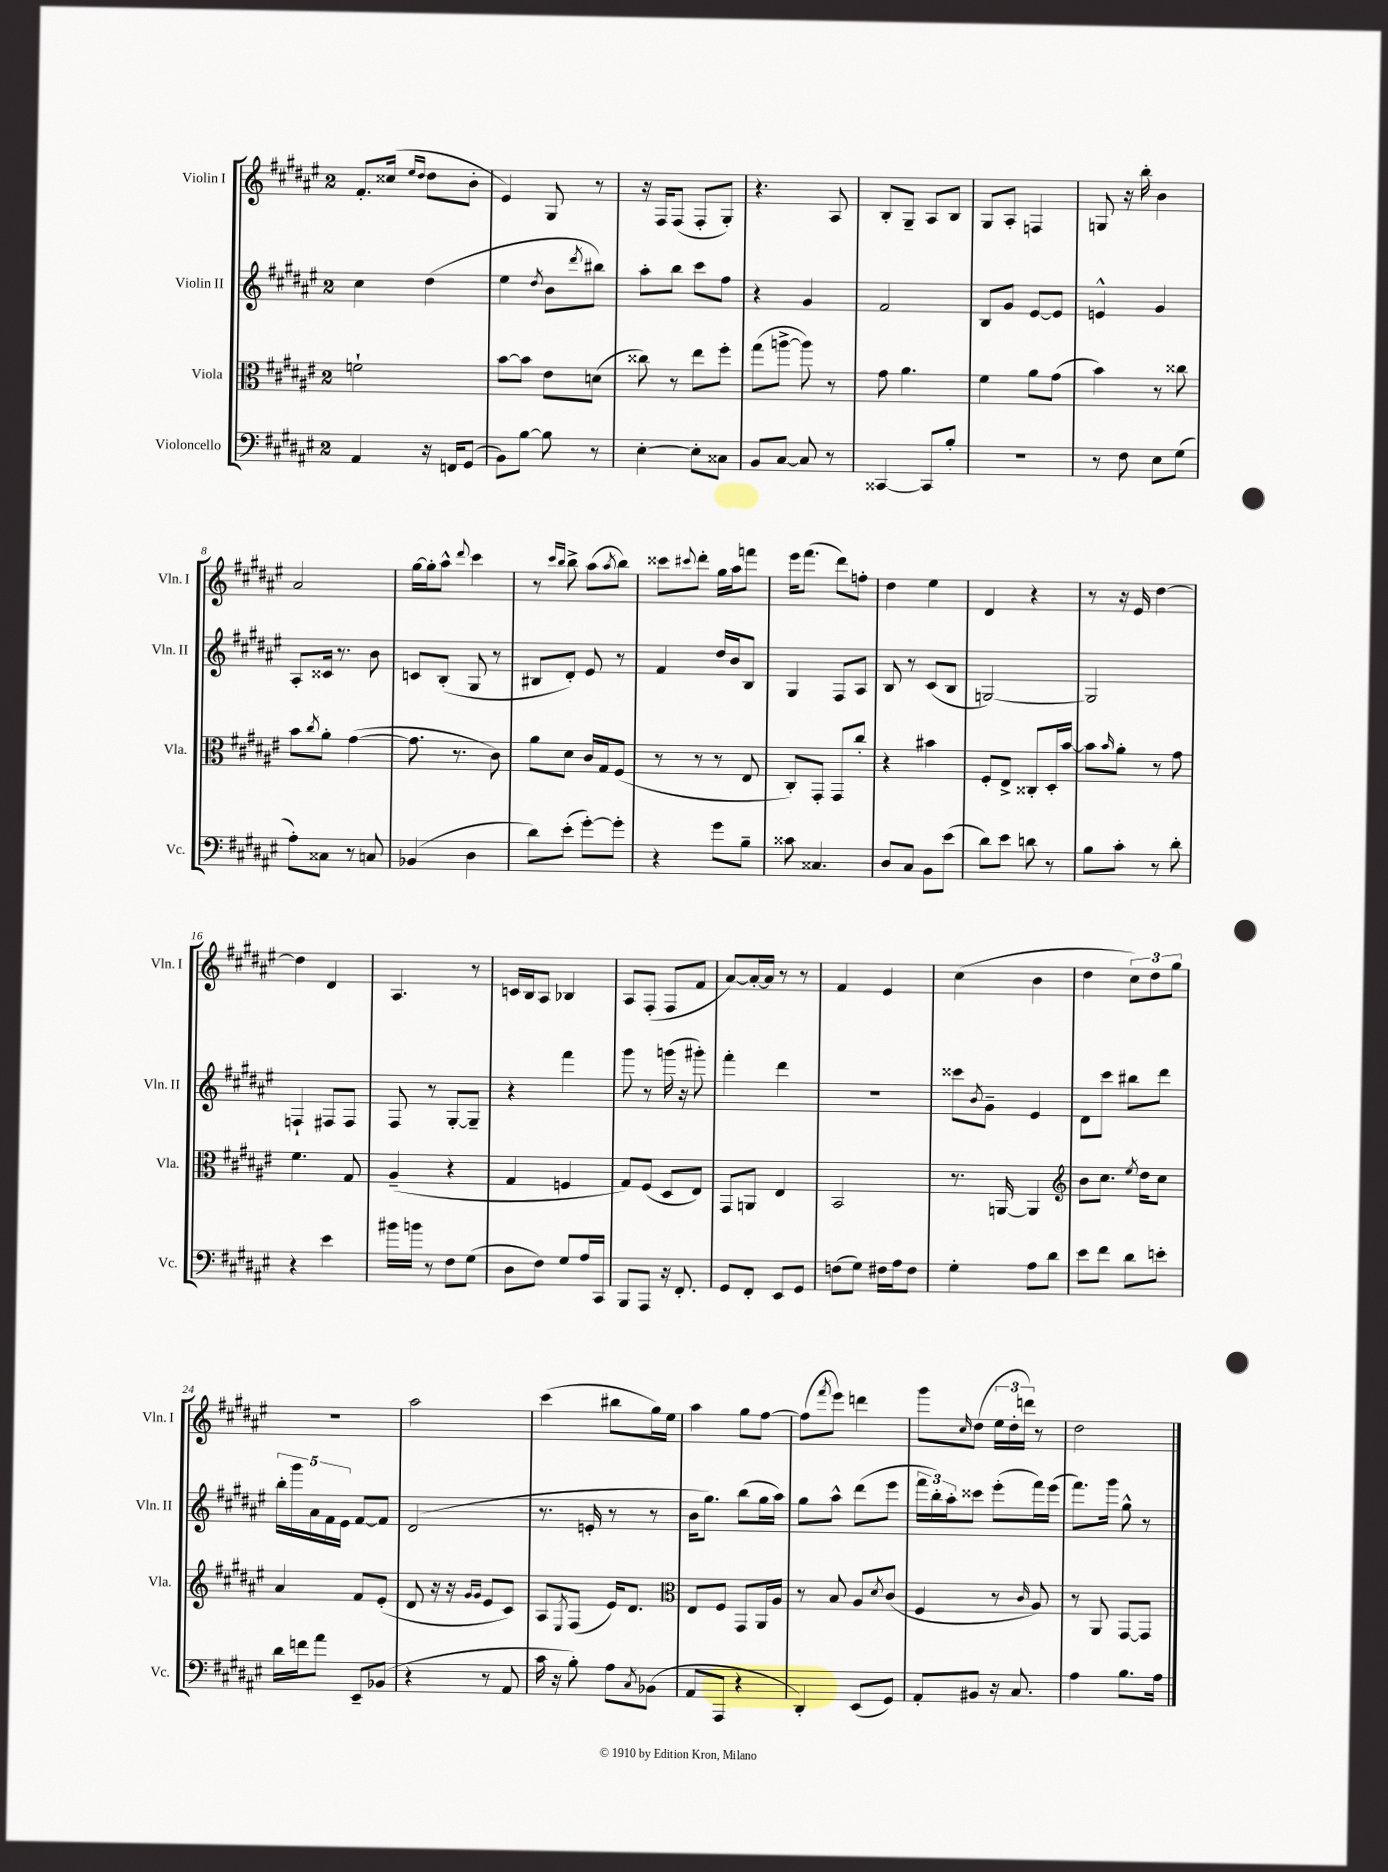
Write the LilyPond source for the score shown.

<<
\new StaffGroup <<
\new Staff = "s0" \with { instrumentName = "Violin I" shortInstrumentName = "Vln. I" } {
    \clef treble \key fis \major \once \override Staff.TimeSignature.style = #'single-digit \time 2/4
    fis'8.-. cisis''16( \grace { eis''16 dis''16 } dis''8 b'8-. |
    eis'4) gis8 r8 |
    r16 fis16 fis8( fis8-. gis8-.) |
    r4. ais8 |
    b8-. gis8-- ais8 b8 |
    gis8 ais8-. f4 |
    g8 r16 b''16-. b'4 |
    ais'2 |
    gis''16~ gis''16-. ais''8-^ \appoggiatura { dis'''8 } cis'''4 |
    r8 \grace { cis'''16 b''16 } b''8-> ais''8( \acciaccatura { ais''8 } b''8) |
    cisis'''8 \appoggiatura { cis'''8 } dis'''8-. gis''16 ais''16 f'''8 |
    eis'''16 fis'''8.( dis'''8) f''8-. |
    dis''4 eis''4 |
    dis'4 r4 |
    r8 r16 eis'16 dis''4~ |
    dis''4 dis'4 |
    ais4. r8 |
    c'16 b16 ais8 bes4 |
    ais8 fis8-.( fis8 fis'8 |
    ais'8~) ais'16~-. ais'16 r8 r8 |
    fis'4 eis'4 |
    cis''4( b'4 |
    dis''4 \tuplet 3/2 { cis''8) dis''8 gis''8 } |
    r2 |
    ais''2 |
    cis'''4( bis''8 gis''16) eis''16 |
    ais''4 gis''8 fis''8~ |
    fis''8( \acciaccatura { fis'''8 } eis'''8) d'''4 |
    gis'''8 \grace { cis''16 } dis''8( \tuplet 3/2 { eis''16 dis''16-. d'''16) } r8 |
    dis''2 \bar "|." |
}
\new Staff = "s1" \with { instrumentName = "Violin II" shortInstrumentName = "Vln. II" } {
    \clef treble \key fis \major \once \override Staff.TimeSignature.style = #'single-digit \time 2/4
    cis''4 dis''4( |
    eis''4 \acciaccatura { dis''8 } b'8 \acciaccatura { dis'''8 } bis''8) |
    ais''8-. b''8 cis'''8 fis''8 |
    r4 gis'4 |
    fis'2 |
    b8 gis'8 eis'8~ eis'8 |
    e'4-^ gis'4 |
    ais8-. cisis'16 r8. b'8 |
    c'8 b8-.( gis8 r8 |
    bis8 dis'8-.) eis'8 r8 |
    fis'4 dis''16 b'16 b8 |
    gis4 fis8 ais8 |
    b8 r8 cis'8( b8 |
    g2~) |
    g2 |
    f4-! fis8 fis8 |
    fis8 r8 gis8~-. gis8-- |
    r4 fis'''4 |
    gis'''8 r8 g'''16( r16 gis'''8-.) |
    fis'''4-. dis'''4 |
    R2 |
    cisis'''8 \acciaccatura { b'8 } gis'8-- eis'4 |
    dis'8 cis'''8 bis''8 dis'''8 |
    \tuplet 5/4 { b''16-. gis'''16 ais'16 fis'16 eis'16 } fis'8~ fis'8 |
    dis'2( |
    r8. e'16-. r8 r8 |
    b'16 gis''8.) b''8( gis''16 ais''16) |
    gis''8 ais''8-^ dis'''8( eis'''8 |
    \tuplet 3/2 { fis'''16 b''16-.) ais''16-. } cisis'''8 eis'''8-.( fis'''16) eis'''16( |
    fis'''8.) gis'''16 gis''8-^ r8 \bar "|." |
}
\new Staff = "s2" \with { instrumentName = "Viola" shortInstrumentName = "Vla." } {
    \clef alto \key fis \major \once \override Staff.TimeSignature.style = #'single-digit \time 2/4
    f'2-! |
    b'8~ b'8 eis'8 d'8( |
    cisis''8) r8 eis''8 fis''8-. |
    gis''8( a''8~-> a''8) r8 |
    gis'8 ais'4. |
    fis'4 ais'8 gis'8( |
    b'4) r8 cisis''8 |
    b'8 \acciaccatura { cis''8 } ais'8-. gis'4~( |
    gis'8. r8. cis'8) |
    ais'8 dis'8 cis'16 gis16 fis8( |
    r8 r8 r8 eis8 |
    cis8-.) gis,8-. gis,8 cis''8-. |
    r4 bis'4 |
    fis8-. eis8-> cisis8-. dis16-. b'16~ |
    b'8 \grace { b'16 } ais'8-. r8 gis'8 |
    fis'4. gis8 |
    ais4--( r4 |
    gis4 f4 |
    gis8) fis8( dis8 eis8) |
    gis,8 a,8 eis4 |
    b,2 |
    r8. a,16~ a,4 |
    \clef treble b'8 cis''8. \acciaccatura { eis''8 } dis''16 cis''8 |
    ais'4 fis'8 eis'8-.( |
    dis'8 r16 r16 \grace { gis'16 gis'16 } eis'8 cis'8) |
    ais8 \acciaccatura { eis8 } fis8( eis'16) dis'8. |
    \clef alto eis8 fis8 gis,8 ais,16 ais16 |
    r8 b8 ais8 \acciaccatura { dis'8 } cis'8( |
    fis4 r8 \grace { cis'16 } ais8) |
    r8 ais,8 gis,8~ gis,8 \bar "|." |
}
\new Staff = "s3" \with { instrumentName = "Violoncello" shortInstrumentName = "Vc." } {
    \clef bass \key fis \major \once \override Staff.TimeSignature.style = #'single-digit \time 2/4
    ais,4 r16 f,16 gis,8( |
    b,8) b8~ b8 r8 |
    eis4~-. eis8-. cisis8 |
    b,8 cis8~ cis8 r8 |
    cisis,4~ cisis,8 b8-. |
    r2 |
    r8 fis8 eis8 gis8( |
    ais8-.) cisis8 r8 c8 |
    bes,4( dis4 |
    dis'8) eis'8-.( gis'8~-.) gis'8-. |
    r4 gis'8 b8-- |
    cisis'8 cisis4. |
    dis8 cis8 b,8 eis'8( |
    dis'8) eis'8 d'8 r8 |
    b8 cis'8-. r8 dis'8-. |
    r4 eis'4 |
    bis'16 b'16 r8 fis8 gis8( |
    dis8 fis8) gis8 ais16 cis,16 |
    b,,8 ais,,8 r16 fis,8.-. |
    gis,8 fis,8-. eis,8 gis,8 |
    f8( gis8) fis16 ais16 fis8 |
    gis4-. ais8 dis'8 |
    eis'8 fis'8 dis'8 e'8-. |
    dis'16 f'16 ais'8 eis,8-- bes,8( |
    r4 r8 ais,8 |
    cis'16 r16 b8-.) ais8 \acciaccatura { cis8 } bes,8( |
    ais,8 ais,,8 r4 |
    dis,4-.) eis,8( gis,8) |
    ais,8-. bis,8 r16 cis8. |
    ais4 b8. ais16 \bar "|." |
}
>>
>>
